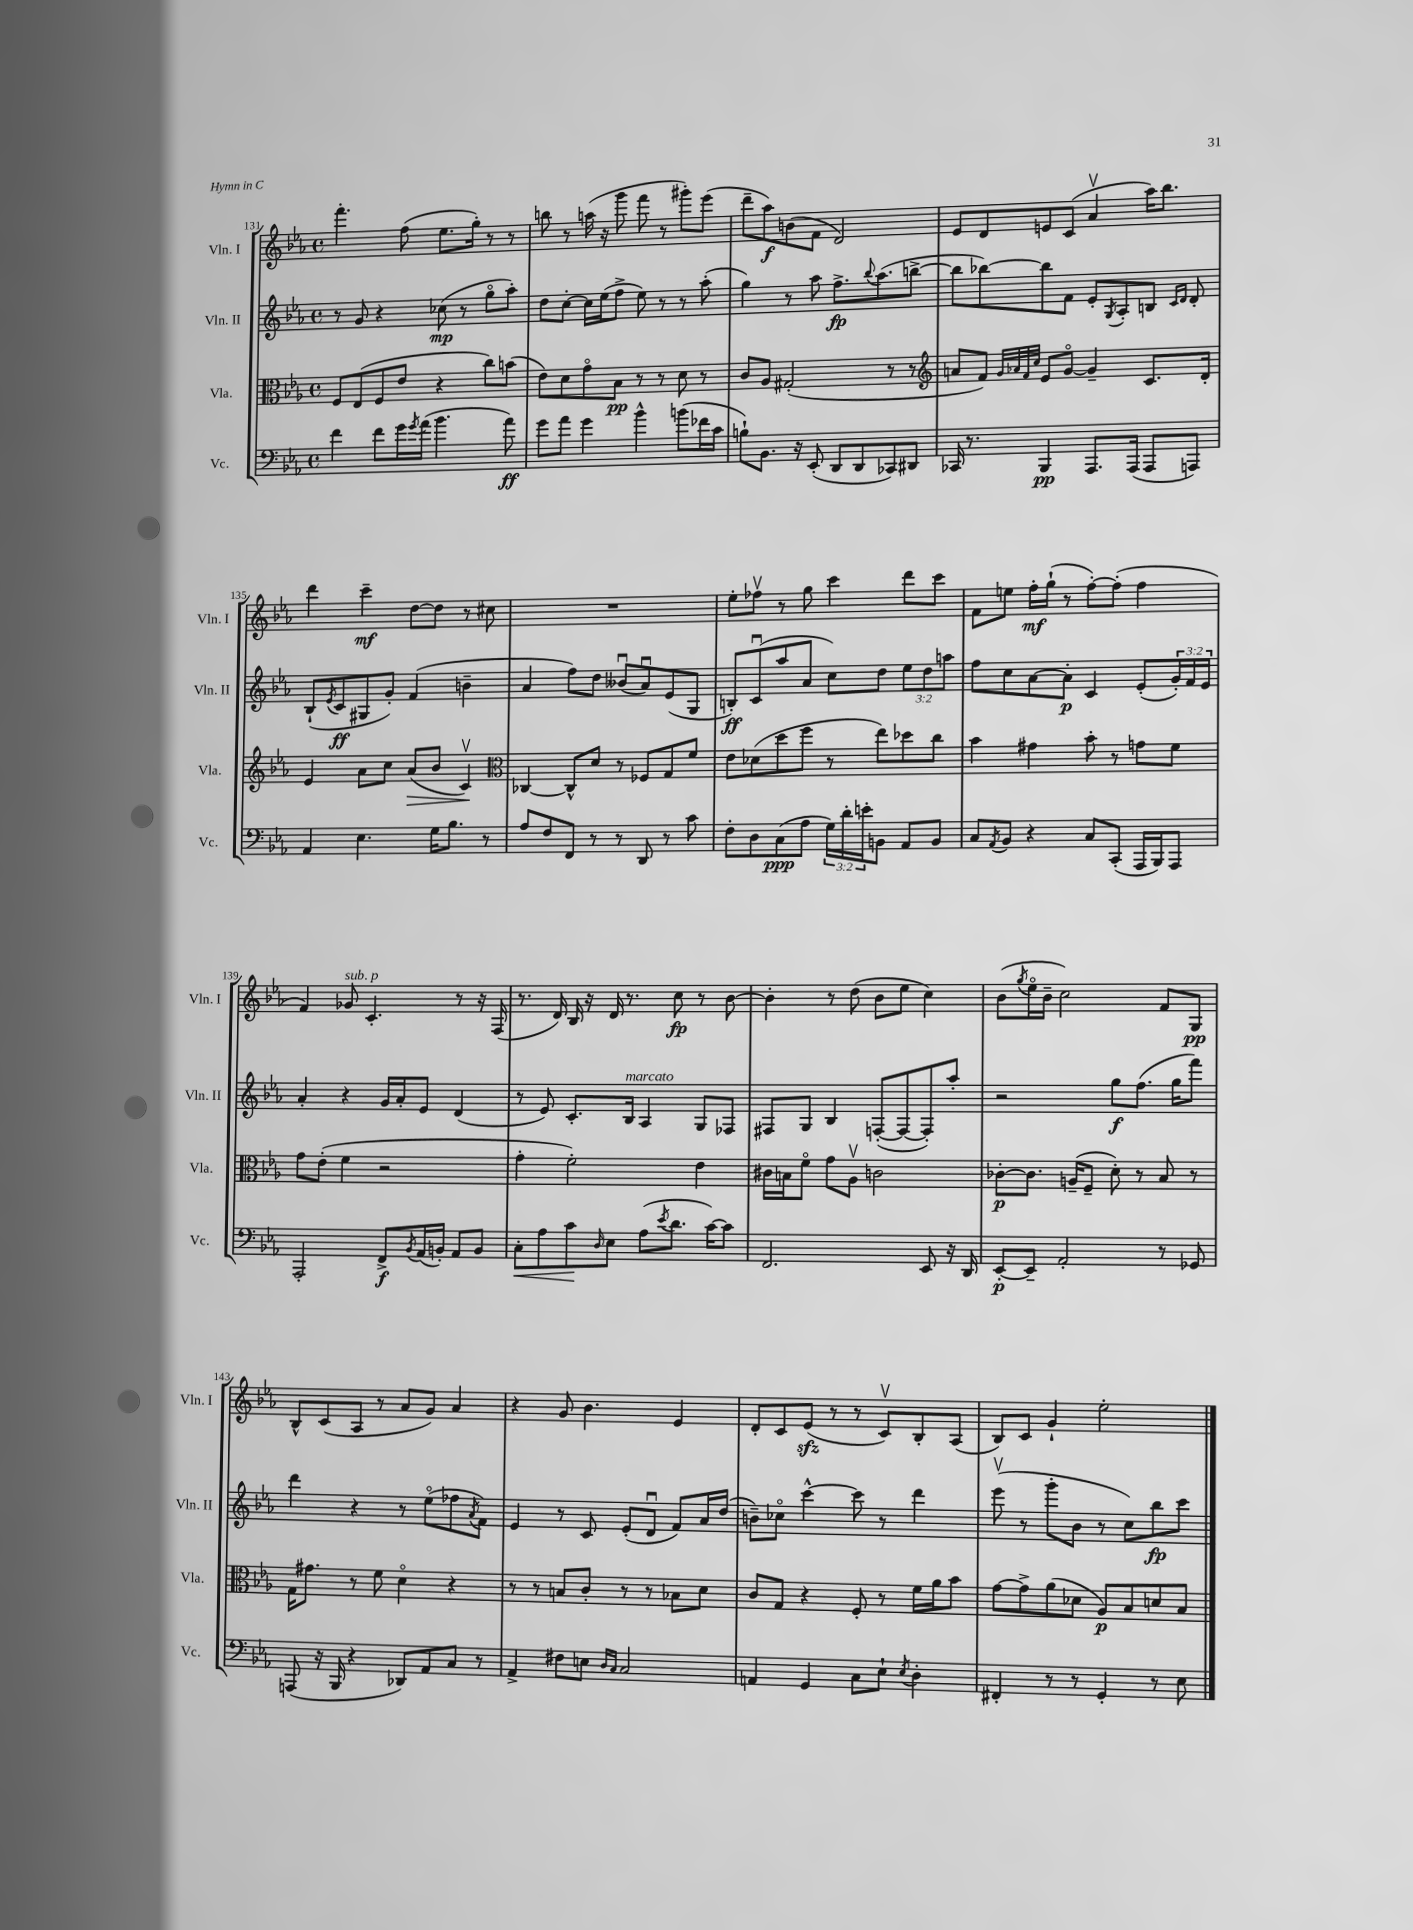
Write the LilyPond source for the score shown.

<<
\new StaffGroup <<
\new Staff = "s0" \with { instrumentName = "Vln. I" shortInstrumentName = "Vln. I" } {
    \clef treble \key ees \major \defaultTimeSignature \time 4/4
    f'''4.-. f''8( ees''8. g''16-.) r8 r8 |
    b''8 r8 a''16( r16 g'''8 f'''8 r8 gis'''8-.) ees'''8( |
    d'''8-- aes''8\f) b'8( f'8 d'2) |
    ees'8 d'8 e'8 c'8( aes'4\upbow aes''16) bes''8. |
    d'''4 c'''4--\mf d''8~ d''8 r8 cis''8 |
    R1 |
    ees''8-. fes''8\upbow r8 g''8 c'''4 d'''8 c'''8 |
    f'8 e''8 f''16-.\mf g''16-!( r8 f''8~-.) f''8-.( f''4 |
    f'4) ges'8^\markup { \italic "sub. p" } c'4.-. r8 r16 f16( |
    r8. d'16) bes16 r16 d'16 r8. c''8\fp r8 bes'8~ |
    bes'4-. r8 d''8( bes'8 ees''8 c''4) |
    bes'8( \acciaccatura { g''8 } ees''16\flageolet bes'16-- c''2) f'8 g8\pp |
    bes8-^ c'8( aes8 r8 aes'8 g'8) aes'4 |
    r4 g'8 bes'4. ees'4 |
    d'8-. c'8 ees'8\sfz( r8 r8 c'8\upbow) bes8-. aes8( |
    bes8) c'8 g'4-! ees''2-. \bar "|." |
}
\new Staff = "s1" \with { instrumentName = "Vln. II" shortInstrumentName = "Vln. II" } {
    \clef treble \key ees \major \defaultTimeSignature \time 4/4 \override Staff.TupletNumber.text = #tuplet-number::calc-fraction-text
    r8 g'8 r4 ces''8\mp( r8 g''8\flageolet aes''8-.) |
    d''8 c''8~-. c''16 ees''16( f''8-> ees''8) r8 r8 aes''8-.( |
    g''4) r8 aes''8 f''8.->\fp \appoggiatura { bes''8 } aes''8.( b''8~-> |
    b''8 bes''8~) bes''8 f'8 ees'8-. \acciaccatura { g8 } aes8-. b8 \grace { c'16 d'16 } d'8-. |
    bes8-!( \acciaccatura { ees'8 } c'8\ff gis8 g'8-.) f'4( b'4-- |
    aes'4 f''8) d''8 beses'8\downbow( aes'8\downbow) ees'8( g8 |
    b8-.\ff) c'8\downbow( aes''8 aes'8 c''8) d''8 \tuplet 3/2 { ees''8 d''8 a''8 } |
    f''8 c''8 aes'8~ aes'8-.\p c'4 ees'8-.( \tuplet 3/2 { g'16-.) f'16 ees'16 } |
    aes'4-. r4 g'16 aes'16-. ees'8 d'4( |
    r8 ees'8) c'8.-. bes16^\markup { \italic "marcato" } aes4 g8 fes8 |
    fis8 g8 bes4 f8~-.( f8~ f8-.) aes''8-. |
    r2 g''8\f f''8.( g''16 f'''8) |
    d'''4 r4 r8 ees''8\flageolet( fes''8 \acciaccatura { aes'8 } f'8) |
    ees'4 r8 c'8 ees'8-.( d'8\downbow f'8) aes'16 d''16( |
    b'8--) ces''8\flageolet c'''4~-^ c'''8 r8 d'''4 |
    ees'''8\upbow( r8 g'''8-. bes'8 r8 c''8) bes''8\fp c'''8 \bar "|." |
}
\new Staff = "s2" \with { instrumentName = "Vla." shortInstrumentName = "Vla." } {
    \clef alto \key ees \major \defaultTimeSignature \time 4/4
    f8 ees8( f8 ees'8 r4 c''8) b'8( |
    ees'8) d'8 g'8\flageolet bes8\pp r8 r8 d'8 r8 |
    c'8 aes8 gis2-.( r8 r8 |
    \clef treble a'8 f'8) \grace { g'32 aes'32 f'32 c''32 } ees'8 g'8~\flageolet g'4-- c'8. d'16-. |
    ees'4 aes'8 c''8 aes'8\>( bes'8 c'4\upbow\!) |
    \clef alto ces4~ ces8-^ d'8 r8 fes8 g8 f'8 |
    ees'8 des'8( d''8 f''8 r8 ees''8) des''8 c''8 |
    bes'4 gis'4 bes'8-. r8 g'8 f'8 |
    g'8 ees'8-.( f'4 r2 |
    g'4-. f'2-.) ees'4 |
    cis'16 b16 f'8\flageolet g'8 aes8\upbow c'2 |
    ces'8~-.\p ces'8. a16--( f8-- d'8-.) r8 bes8 r8 |
    g16 gis'8. r8 f'8 d'4\flageolet r4 |
    r8 r8 b8 c'8-. r8 r8 bes8 d'8 |
    c'8 g8 r4 f8-. r8 f'16 aes'16 bes'8 |
    g'8~ g'8-> aes'8( des'8 aes8\p) bes8 d'8 bes8 \bar "|." |
}
\new Staff = "s3" \with { instrumentName = "Vc." shortInstrumentName = "Vc." } {
    \clef bass \key ees \major \defaultTimeSignature \time 4/4 \override Staff.TupletNumber.text = #tuplet-number::calc-fraction-text
    f'4 f'8 g'16 \acciaccatura { g'8 } aes'16( bes'4. aes'8\ff) |
    g'8 aes'8 g'4 bes'4-^ b'8( fes'16 c'16 |
    b8-!) bes,8. r16 ees,8-.( d,8 d,8 ces,8) dis,8 |
    ces,16 r8. bes,,4\pp aes,,8. aes,,16( aes,,8 a,,8) |
    aes,4 ees4. g16 bes8. r8 |
    aes8 f8 f,8 r8 r8 d,8 r8 c'8 |
    f8-. d8 c8\ppp( aes8 \tuplet 3/2 { g16) d'16-. e'16-. } b,8 aes,8 b,8 |
    c8 \acciaccatura { aes,8 } bes,8 r4 c8 c,8-.( aes,,16 bes,,16) aes,,8 |
    aes,,2-. f,8->\f \acciaccatura { bes,8 } aes,16( b,16-.) aes,8 b,8 |
    c8-.\< aes8 c'8\! \grace { d16 } ees8 aes8( \acciaccatura { ees'8 } d'8. c'16~) c'8 |
    f,2. ees,8 r16 d,16 |
    ees,8~-.\p ees,8-- aes,2-. r8 ges,8 |
    a,,8( r16 bes,,16 r4 des,8) aes,8 c8 r8 |
    aes,4-> fis8 e8 \grace { d16 c16 } c2 |
    a,4 g,4 c8 ees8-! \acciaccatura { ees8 } d4-. |
    fis,4-. r8 r8 g,4-. r8 ees8 \bar "|." |
}
>>
>>
\layout { \context { \Score currentBarNumber = #131 } }
